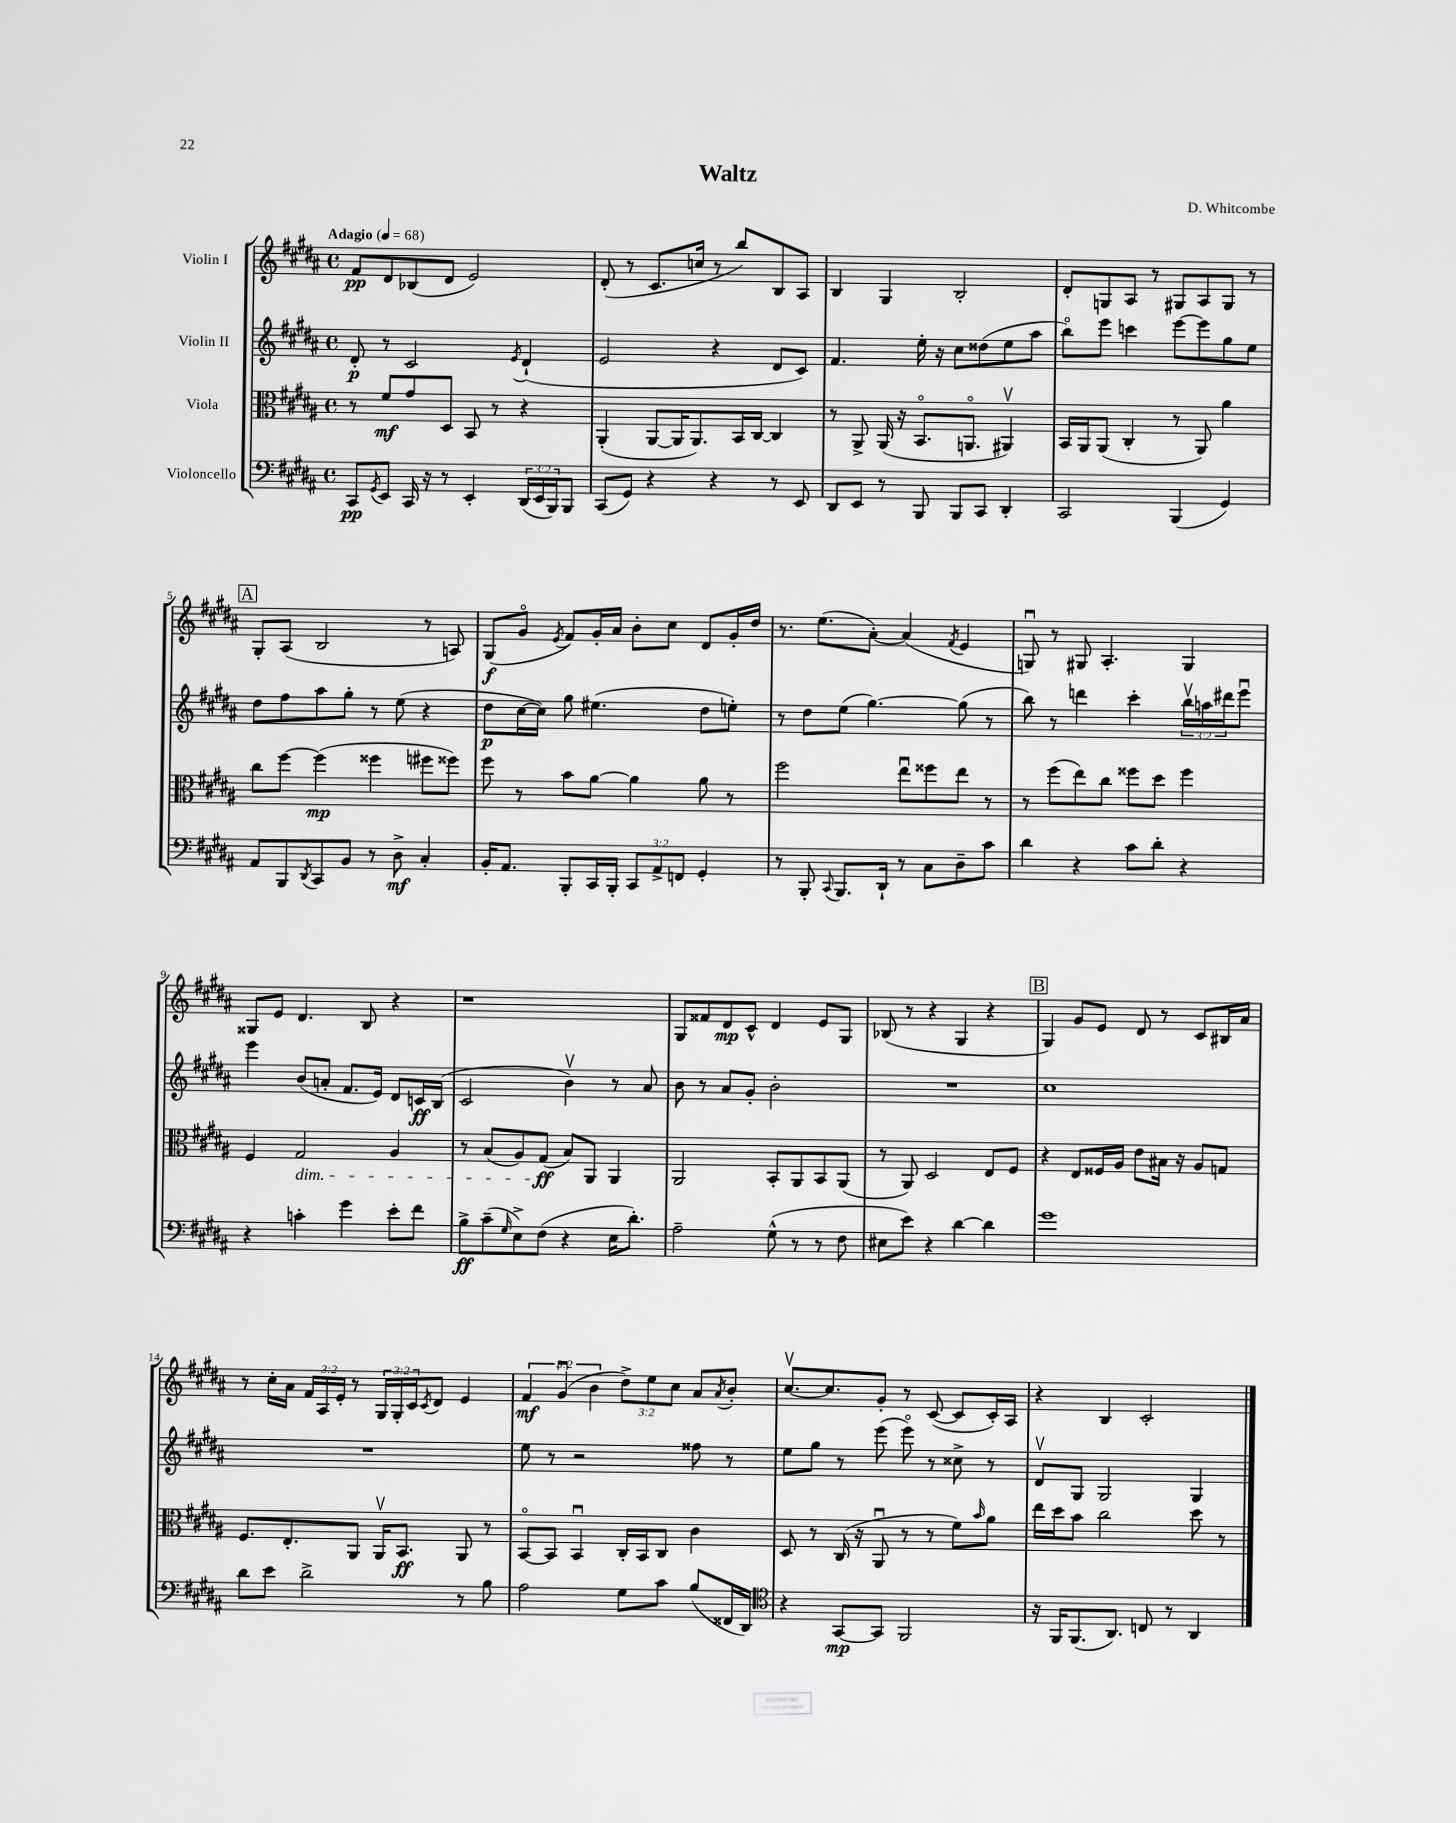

**kern	**dynam	**kern	**dynam	**kern	**dynam	**kern	**dynam
*part4	*part4	*part3	*part3	*part2	*part2	*part1	*part1
*staff4	*staff4	*staff3	*staff3	*staff2	*staff2	*staff1	*staff1
*I"Violoncello	*	*I"Viola	*	*I"Violin II	*	*I"Violin I	*
*clefF4	*	*clefC3	*	*clefG2	*	*clefG2	*
*k[f#c#g#d#a#]	*	*k[f#c#g#d#a#]	*	*k[f#c#g#d#a#]	*	*k[f#c#g#d#a#]	*
*M4/4	*	*M4/4	*	*M4/4	*	*M4/4	*
*met(c)	*	*met(c)	*	*met(c)	*	*met(c)	*
*MM68	*	*MM68	*	*MM68	*	*MM68	*
=1	=1	=1	=1	=1	=1	=1	=1
!	!	!	!	!	!	!LO:TX:a:B:t=Adagio	!
8CC#/L	pp	8r	.	8d#'/	p	8f#/L	pp
8qGG#/	.	.	.	.	.	.	.
8EE/J	.	8f#/L	mf	8r	.	8d#/	.
16CC#/	.	8g#/	.	2c#/	.	(8B-X/	.
16r	.	.	.	.	.	.	.
8r	.	8D#/J	.	.	.	8d#/J	.
4EE'/	.	8BB/	.	.	.	2e/)	.
.	.	8r	.	.	.	.	.
.	.	.	.	8qe/	.	.	.
(24DD#/LL	.	4r	.	(4d#`/	.	.	.
24EE/	.	.	.	.	.	.	.
24BBB/J)	.	.	.	.	.	.	.
8BBB/J	.	.	.	.	.	.	.
=2	=2	=2	=2	=2	=2	=2	=2
(8CC#/L	.	(4AA#'/	.	2e/	.	(8d#'/	.
8GG#/J)	.	.	.	.	.	8r	.
4r	.	[8AA#/L	.	.	.	8.c#/L	.
.	.	16AA#/K]	.	.	.	.	.
.	.	8.AA#/)	.	.	.	16ccn/Jk	.
4r	.	.	.	4r	.	8r	.
.	.	16BB/L	.	.	.	8bb/L)	.
.	.	[16C#/JJ	.	.	.	.	.
8r	.	4C#/]	.	8d#/L	.	8B/	.
8EE/	.	.	.	8c#/J)	.	8A#/J	.
=3	=3	=3	=3	=3	=3	=3	=3
8DD#/L	.	8r	.	4.f#/	.	4B/	.
8EE/J	.	8AA#^/	.	.	.	.	.
8r	.	(16AA#/	.	.	.	4G#/	.
.	.	16r	.	.	.	.	.
8BBB/	.	8.BB/L	.	16ee'\	.	.	.
.	.	.	.	16r	.	.	.
8BBB/L	.	.	.	8cc#\L	.	2B'/	.
.	.	8.AAn/J	.	.	.	.	.
8CC#/J	.	.	.	(8dd##X\	.	.	.
4DD#'/	.	4AA#Xv/)	.	8ee\	.	.	.
.	.	.	.	8aa#\J	.	.	.
=4	=4	=4	=4	=4	=4	=4	=4
2CC#/	.	16BB/LL	.	8bb\L)	.	8d#'/L	.
.	.	16AA#/J	.	.	.	.	.
.	.	(8AA#/J	.	8eee\J	.	8Gn/	.
.	.	4C#'/	.	4cccn\	.	8A#/J	.
.	.	.	.	.	.	8r	.
(4BBB/	.	8r	.	[8eee\L	.	8G#X/L	.
.	.	8AA#/)	.	8eee\]	.	8A#/	.
4GG#/)	.	4a#\	.	8gg#\	.	8G#/J	.
.	.	.	.	8ee\J	.	8r	.
!!LO:LB:g=z
!!LO:REH:place=s1:t=A
=5	=5	=5	=5	=5	=5	=5	=5
8AA#/L	.	8cc#\L	.	8dd#\L	.	8G#'/L	.
8BBB/	.	[8ff#\J	.	8ff#\	.	(8A#/J	.
8qDD#/	.	.	.	.	.	.	.
8CC#/	.	(4ff#\]	mp	8aa#\	.	2B/	.
8BB/J	.	.	.	8gg#'\J	.	.	.
8r	.	4ff##X\	.	8r	.	.	.
8D#^\	mf	.	.	(8ee\	.	.	.
4C#'/	.	8ff#X\L	.	4r	.	8r	.
.	.	8ff##X\J)	.	.	.	8An/)	.
=6	=6	=6	=6	=6	=6	=6	=6
16BB'/KL	.	8ff#\	.	8dd#\L	p	(8G#/L	f
8.AA#/J	.	.	.	.	.	.	.
.	.	8r	.	[16cc#\L	.	8g#/J	.
.	.	.	.	16cc#\JJ])	.	.	.
.	.	.	.	.	.	8qe/	.
8BBB'/L	.	8b\L	.	8gg#\	.	8f#/L)	.
16CC#/L	.	[8a#\J	.	(4.ee#X\	.	16g#'/L	.
16BBB'/JJ	.	.	.	.	.	16a#/JJ	.
12CC#/L	.	4a#\]	.	.	.	8b'\L	.
12AA#^/	.	.	.	.	.	.	.
.	.	.	.	.	.	8cc#\J	.
12FFn/J	.	.	.	.	.	.	.
4GG#'/	.	8a#\	.	8dd#\L	.	8d#/L	.
.	.	8r	.	8een'\J)	.	16g#'/L	.
.	.	.	.	.	.	16dd#/JJ	.
=7	=7	=7	=7	=7	=7	=7	=7
8r	.	2ff#\	.	8r	.	8.r	.
8BBB'/	.	.	.	8dd#\L	.	.	.
.	.	.	.	.	.	(8.ee\L	.
8qqCC#/	.	.	.	.	.	.	.
8.BBB/L	.	.	.	(8ee\J	.	.	.
.	.	.	.	[4.gg#\)	.	[8a#'\J)	.
16DD#`/Jk	.	.	.	.	.	.	.
8r	.	8eeu\L	.	.	.	(4a#/]	.
8C#\L	.	8ff##X\	.	.	.	.	.
.	.	.	.	.	.	8qf#/	.
8D#~\	.	8ee\J	.	(8gg#\]	.	4e/	.
8c#\J	.	8r	.	8r	.	.	.
=8	=8	=8	=8	=8	=8	=8	=8
4d#\	.	8r	.	8bb\)	.	8Gnu/)	.
.	.	(8ff#\L	.	8r	.	8r	.
4r	.	8ee\)	.	4dddn\	.	8G#X/	.
.	.	8cc#\J	.	.	.	4.A#'/	.
8c#\L	.	8ff##X\L	.	4ccc#'\	.	.	.
8d#'\J	.	8dd#\J	.	.	.	.	.
4r	.	4ff##\	.	24bbv\LL	.	4G#/	.
.	.	.	.	24aan\	.	.	.
.	.	.	.	24ddd#X\J	.	.	.
.	.	.	.	8eeeu\J	.	.	.
!!LO:LB:g=z
=9	=9	=9	=9	=9	=9	=9	=9
4r	.	4F#/	.	4eee\	.	8G##X/L	.
.	.	.	.	.	.	8e/J	.
!	!	!LO:TX:b:i:t=dim.	!	!	!	!	!
4cn'\	.	2G#/	.	(8b/L	.	4.d#/	.
.	.	.	.	8an'/J	.	.	.
4g#\	.	.	.	8.f#/L	.	.	.
.	.	.	.	.	.	8B/	.
.	.	.	.	16e/Jk)	.	.	.
8e'\L	.	4A#/	.	8d#/L	.	4r	.
8f#\J	.	.	.	16cn/L	ff	.	.
.	.	.	.	(16B/JJ	.	.	.
=10	=10	=10	=10	=10	=10	=10	=10
8B^\L	ff	8r	.	2c#/	.	1r	.
(8c#~\	.	(8B/L	.	.	.	.	.
16qqG#/	.	.	.	.	.	.	.
8E^\)	.	8A#/)	.	.	.	.	.
(8F#\J	.	(8G#/J	ff	.	.	.	.
4r	.	8B/L)	.	4bv\)	.	.	.
.	.	8AA#/J	.	.	.	.	.
16E\KL	.	4AA#/	.	8r	.	.	.
8.d#'\J)	.	.	.	.	.	.	.
.	.	.	.	8a#/	.	.	.
=11	=11	=11	=11	=11	=11	=11	=11
2A#~\	.	2AA#/	.	8b\	.	8G#/L	.
.	.	.	.	8r	.	8f##X/	.
.	.	.	.	8a#/L	.	8d#/	mp
.	.	.	.	8g#'/J	.	8c#^^/J	.
(8G#^^\	.	8BB'/L	.	2b'\	.	4d#/	.
8r	.	8AA#/	.	.	.	.	.
8r	.	8BB/	.	.	.	8e/L	.
8F#\	.	(8AA#/J	.	.	.	8G#/J	.
=12	=12	=12	=12	=12	=12	=12	=12
8E#X\L	.	8r	.	1r	.	(8B-X/	.
8e\J)	.	8AA#/)	.	.	.	8r	.
4r	.	2D#/	.	.	.	4r	.
[4d#\	.	.	.	.	.	4G#/	.
4d#\]	.	8E/L	.	.	.	4r	.
.	.	8F#/J	.	.	.	.	.
!!LO:REH:place=s1:t=B
=13	=13	=13	=13	=13	=13	=13	=13
1g#	.	4r	.	1cc#	.	4G#/)	.
.	.	8E/L	.	.	.	8g#/L	.
.	.	16F##X/L	.	.	.	8e/J	.
.	.	16A#/JJ	.	.	.	.	.
.	.	8e\L	.	.	.	8d#/	.
.	.	16B#X\Jk	.	.	.	8r	.
.	.	16r	.	.	.	.	.
.	.	8A#/L	.	.	.	8c#/L	.
.	.	8Gn/J	.	.	.	16B#X/L	.
.	.	.	.	.	.	16a#/JJ	.
!!LO:LB:g=z
=14	=14	=14	=14	=14	=14	=14	=14
8d#\L	.	8.F#/L	.	1r	.	8r	.
8e\J	.	.	.	.	.	16cc#'\LL	.
.	.	8.E'/	.	.	.	16a#\JJ	.
2d#^\	.	.	.	.	.	24f#/LL	.
.	.	.	.	.	.	24A#/	.
.	.	.	.	.	.	24e'/JJ	.
.	.	8AA#/J	.	.	.	8r	.
.	.	16AA#v/KL	.	.	.	24G#/LL	.
.	.	.	.	.	.	24G#'/	.
.	.	8.BB/J	ff	.	.	.	.
.	.	.	.	.	.	24c#/J	.
.	.	.	.	.	.	8qc#/	.
.	.	.	.	.	.	8d#/J	.
8r	.	8AA#/	.	.	.	4e/	.
8B\	.	8r	.	.	.	.	.
=15	=15	=15	=15	=15	=15	=15	=15
2A#\	.	[8BB/L	.	8ee\	.	6f#/	mf
.	.	8BB/J]	.	8r	.	.	.
.	.	.	.	.	.	(6g#u/	.
.	.	4BBu/	.	2r	.	.	.
.	.	.	.	.	.	6b\	.
8G#\L	.	16C#'/LL	.	.	.	12dd#^\L)	.
.	.	16BB/J	.	.	.	.	.
.	.	.	.	.	.	12ee\	.
8c#\J	.	8C#/J	.	.	.	.	.
.	.	.	.	.	.	12cc#\J	.
(8B/L	.	4c#\	.	8ff##X\	.	8a#/L	.
.	.	.	.	.	.	8qa#/	.
16FF##X/L	.	.	.	8r	.	8b'/J	.
16DD#/JJ)	.	.	.	.	.	.	.
=16	=16	=16	=16	=16	=16	=16	=16
*clefC4	*	*	*	*	*	*	*
4r	.	8D#/	.	8ee\L	.	[8.cc#v/L	.
.	.	8r	.	8gg#\J	.	.	.
.	.	.	.	.	.	8.cc#/]	.
[8GG#/L	mp	(16C#/	.	8r	.	.	.
.	.	16r	.	.	.	.	.
8GG#/J]	.	8AA#u/	.	(8eee\	.	8g#'/J	.
2FF#/	.	8r	.	8eee\)	.	8r	.
.	.	8r	.	8r	.	([8c#/	.
.	.	8f#\L)	.	8cc##X^\	.	8c#/L]	.
.	.	16qqb/	.	.	.	.	.
.	.	8a#\J	.	8r	.	16c#'/L)	.
.	.	.	.	.	.	16A#/JJ	.
=17	=17	=17	=17	=17	=17	=17	=17
16r	.	16ee\LL	.	8d#v/L	.	4r	.
16FF#/KL	.	16dd#\J	.	.	.	.	.
(8.FF#/	.	8b\J	.	8G#/J	.	.	.
.	.	2cc#\	.	2G#/	.	4B/	.
8.AA#/J)	.	.	.	.	.	.	.
8Cn/	.	.	.	.	.	2c#'/	.
8r	.	.	.	.	.	.	.
4AA#/	.	8dd#\	.	4G#/	.	.	.
.	.	8r	.	.	.	.	.
==	==	==	==	==	==	==	==
*-	*-	*-	*-	*-	*-	*-	*-
